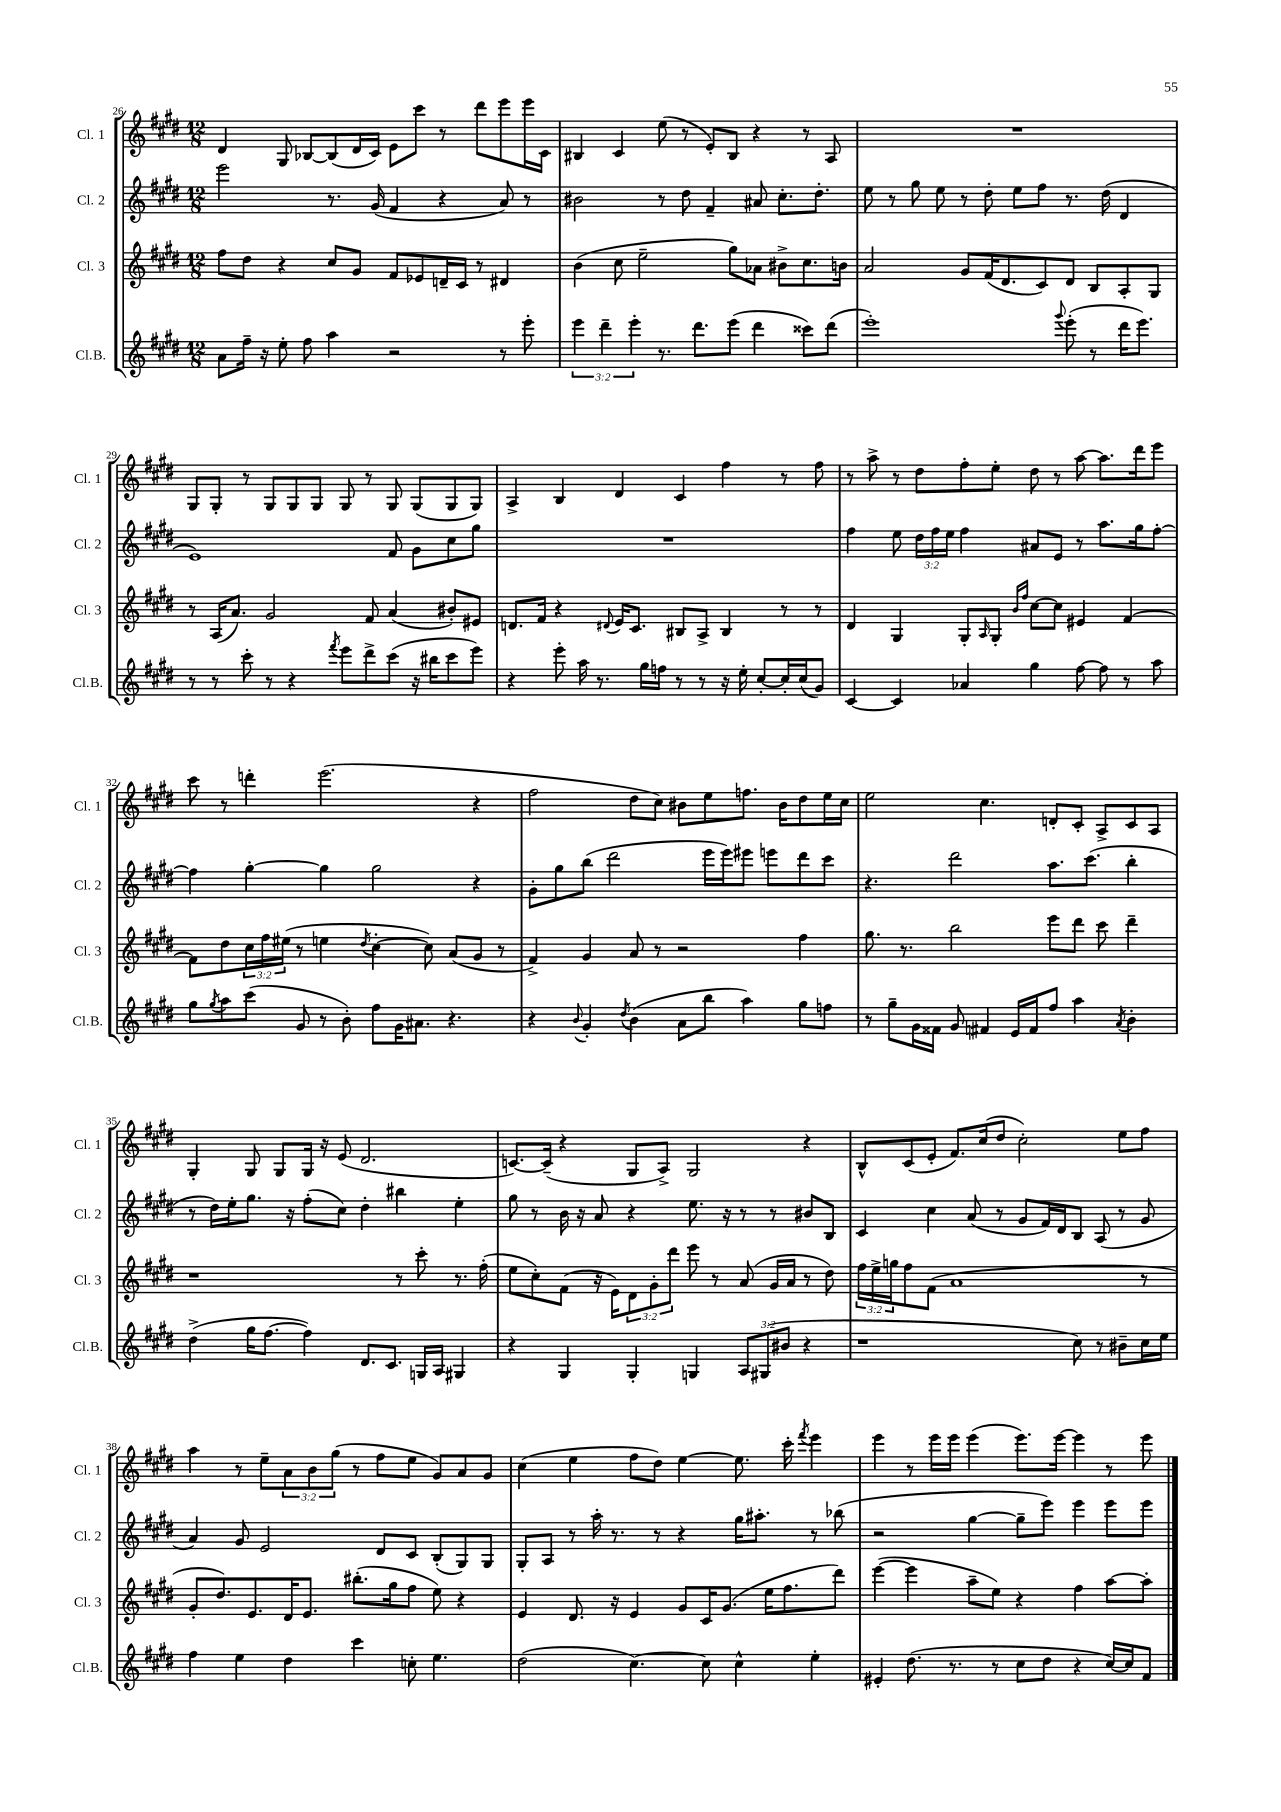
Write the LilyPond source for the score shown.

<<
\new StaffGroup <<
\new Staff = "s0" \with { instrumentName = "Cl. 1" shortInstrumentName = "Cl. 1" } {
    \clef treble \key e \major \numericTimeSignature \time 12/8 \override Staff.TupletNumber.text = #tuplet-number::calc-fraction-text
    dis'4 gis8 bes8~ bes8( dis'16 cis'16) e'8 cis'''8 r8 dis'''8 e'''8 e'''16 cis'16 |
    bis4 cis'4 e''8( r8 e'8-.) bis8 r4 r8 a8 |
    R1. |
    gis8 gis8-. r8 gis8 gis8 gis8 gis8 r8 gis8 gis8( gis8 gis8) |
    a4-> b4 dis'4 cis'4 fis''4 r8 fis''8 |
    r8 a''8-> r8 dis''8 fis''8-. e''8-. dis''8 r8 a''8~ a''8. dis'''16 e'''8 |
    cis'''8 r8 d'''4-. e'''2.( r4 |
    fis''2 dis''8 cis''8) bis'8 e''8 f''8. bis'16 dis''8 e''16 cis''16 |
    e''2 cis''4. d'8-. cis'8-. a8-> cis'8 a8 |
    gis4-. gis8 gis8 gis16 r16 e'8( dis'2. |
    c'8.~) c'16--( r4 gis8 a8->) gis2 r4 |
    b8-^ cis'8( e'8-. fis'8.) cis''16( dis''8 cis''2-.) e''8 fis''8 |
    a''4 r8 e''8-- \tuplet 3/2 { a'8 b'8 gis''8( } r8 fis''8 e''8 gis'8) a'8 gis'8 |
    cis''4( e''4 fis''8 dis''8) e''4~ e''8. cis'''16-. \acciaccatura { fis'''8 } e'''4 |
    e'''4 r8 e'''16 e'''16 e'''4( e'''8.) e'''16~ e'''4 r8 e'''8 \bar "|." |
}
\new Staff = "s1" \with { instrumentName = "Cl. 2" shortInstrumentName = "Cl. 2" } {
    \clef treble \key e \major \numericTimeSignature \time 12/8 \override Staff.TupletNumber.text = #tuplet-number::calc-fraction-text
    e'''2 r8. gis'16( fis'4 r4 a'8) r8 |
    bis'2 r8 dis''8 fis'4-- ais'8 cis''8.-. dis''8.-. |
    e''8 r8 gis''8 e''8 r8 dis''8-. e''8 fis''8 r8. dis''16( dis'4 |
    e'1) fis'8 gis'8 cis''8 gis''8 |
    R1. |
    fis''4 e''8 \tuplet 3/2 { dis''16 fis''16 e''16 } fis''4 ais'8 e'8 r8 a''8. gis''16 fis''8~-. |
    fis''4 gis''4~-. gis''4 gis''2 r4 |
    gis'8-. gis''8 b''8( dis'''2 e'''16 e'''16) eis'''8 e'''8 dis'''8 cis'''8 |
    r4. dis'''2 a''8. cis'''8.( b''4-. |
    r8 dis''16) e''16-. gis''8. r16 fis''8-.( cis''8) dis''4-. bis''4 e''4-. |
    gis''8 r8 b'16 r16 a'8 r4 e''8. r16 r8 r8 bis'8 b8 |
    cis'4 cis''4 a'8( r8 gis'8 fis'16) dis'16 b8 a8( r8 gis'8 |
    a'4) gis'8 e'2 dis'8 cis'8 b8-.( gis8) gis8 |
    gis8-. a8 r8 a''16-. r8. r8 r4 gis''16 ais''8.-. r8 bes''8( |
    r2 gis''4~ gis''8-- e'''8) e'''4 e'''8 e'''8 \bar "|." |
}
\new Staff = "s2" \with { instrumentName = "Cl. 3" shortInstrumentName = "Cl. 3" } {
    \clef treble \key e \major \numericTimeSignature \time 12/8 \override Staff.TupletNumber.text = #tuplet-number::calc-fraction-text
    fis''8 dis''8 r4 cis''8 gis'8 fis'8 ees'8 d'16-- cis'16 r8 dis'4 |
    b'4( cis''8 e''2-- gis''8) aes'8 bis'8-> cis''8. b'16 |
    a'2 gis'8 fis'16( dis'8. cis'8) dis'8 b8 a8-. gis8 |
    r8 a16( a'8.) gis'2 fis'8 a'4( bis'8-.) eis'8 |
    d'8. fis'16 r4 \appoggiatura { dis'8 } e'16 cis'8. bis8 a8-> bis4 r8 r8 |
    dis'4 gis4 gis8-. \grace { a16 } gis8-. \grace { b'16 fis''16 } cis''8~ cis''8 eis'4 fis'4~ |
    fis'8 dis''8 \tuplet 3/2 { cis''16 fis''16 eis''16( } r8 e''4 \acciaccatura { dis''8 } cis''4~-. cis''8) a'8( gis'8 r8 |
    fis'4->) gis'4 a'8 r8 r2 fis''4 |
    gis''8. r8. b''2 e'''8 dis'''8 cis'''8 dis'''4-- |
    r1 r8 cis'''8-. r8. fis''16-.( |
    e''8 cis''8-.) fis'8( r16 e'16) \tuplet 3/2 { dis'8 gis'8-. dis'''8 } e'''8 r8 a'8( gis'16 a'16 r8 dis''8) |
    \tuplet 3/2 { fis''16 e''16-> g''16 } fis''8 fis'8( a'1 r8 |
    gis'8-. dis''8.) e'8. dis'16 e'8. bis''8.-.( gis''16 fis''8 e''8) r4 |
    e'4 dis'8. r16 e'4 gis'8 cis'16 gis'8.( e''16 fis''8. dis'''8) |
    e'''4~( e'''4 a''8-- e''8) r4 fis''4 a''8~ a''8-. \bar "|." |
}
\new Staff = "s3" \with { instrumentName = "Cl.B." shortInstrumentName = "Cl.B." } {
    \clef treble \key e \major \numericTimeSignature \time 12/8 \override Staff.TupletNumber.text = #tuplet-number::calc-fraction-text
    a'8 fis''16-- r16 e''8-. fis''8 a''4 r2 r8 e'''8-. |
    \tuplet 3/2 { e'''4 dis'''4-- e'''4-. } r8. dis'''8. e'''8( dis'''4 cisis'''8) dis'''8( |
    e'''1-.) \appoggiatura { gis'''8 } e'''8-.( r8 dis'''16 e'''8.) |
    r8 r8 cis'''8-. r8 r4 \acciaccatura { fis'''8 } e'''8 dis'''8-> cis'''8( r16 bis''16 cis'''8 e'''8) |
    r4 e'''8-. a''16 r8. gis''16 f''16 r8 r8 r16 e''16-. cis''8~-. cis''16-. cis''16( gis'8) |
    cis'4~ cis'4 aes'4 gis''4 fis''8~ fis''8 r8 a''8 |
    gis''8 \acciaccatura { gis''8 } a''8 cis'''8( gis'8 r8 b'8-.) fis''8 gis'16 ais'8. r4. |
    r4 \appoggiatura { b'8 } gis'4-. \acciaccatura { dis''8 } b'4( a'8 b''8 a''4) gis''8 f''8 |
    r8 gis''8-- gis'16 fisis'16 gis'8 fis'4 e'16 fis'16 fis''8 a''4 \acciaccatura { a'8 } b'4-. |
    dis''4->( gis''16 fis''8.~ fis''4) dis'8. cis'8. g16 a16 gis4 |
    r4 gis4 gis4-. g4 \tuplet 3/2 { a8 gis8( bis'8 } r4 |
    r1 cis''8) r8 bis'8-- cis''16 e''16 |
    fis''4 e''4 dis''4 cis'''4 c''8-. e''4. |
    dis''2( cis''4.~) cis''8 cis''4-^ e''4-. |
    eis'4-. dis''8.( r8. r8 cis''8 dis''8 r4 cis''16~) cis''16 fis'8 \bar "|." |
}
>>
>>
\layout { \context { \Score currentBarNumber = #26 } }
